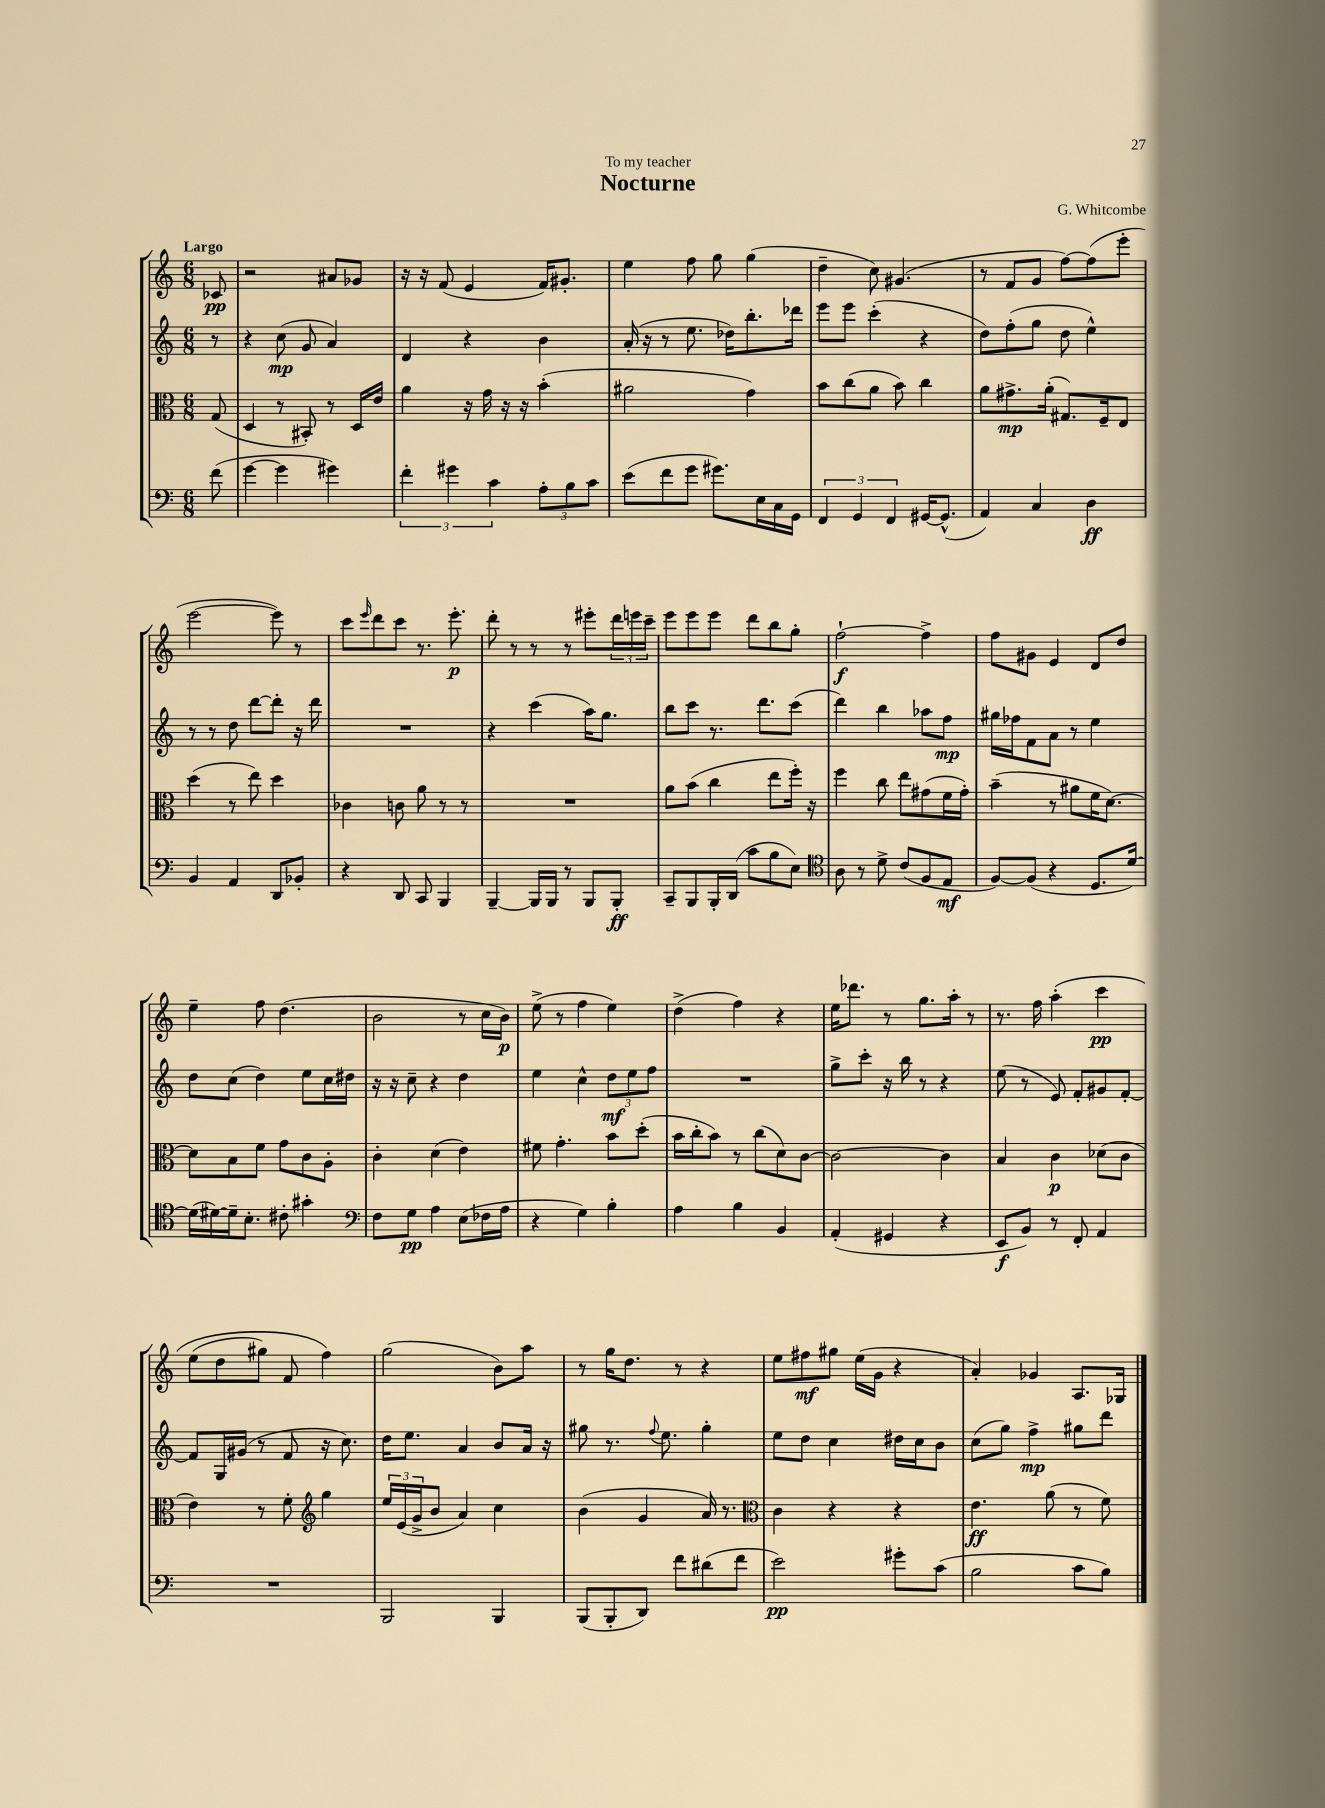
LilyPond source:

\header { title = "Nocturne" composer = "G. Whitcombe" dedication = "To my teacher" }
<<
\new StaffGroup <<
\new Staff = "s0" {
    \clef treble \key c \major \numericTimeSignature \time 6/8 \partial 8 \tempo "Largo"
    ces'8\pp |
    r2 ais'8 ges'8 |
    r16 r16 f'8( e'4 f'16) gis'8.-. |
    e''4 f''8 g''8 g''4( |
    d''4-- c''8) gis'4.( |
    r8 f'8 g'8 f''8~) f''8( e'''8-. |
    e'''2~ e'''8) r8 |
    c'''8 \grace { e'''16 } d'''8 c'''8 r8. e'''8.-.\p |
    d'''8-. r8 r8 r8 eis'''8-. \tuplet 3/2 { d'''16 e'''16 c'''16-- } |
    e'''8 e'''8 e'''8 d'''8 b''8 g''8-. |
    f''2~-!\f f''4-> |
    f''8 gis'8 e'4 d'8 d''8 |
    e''4-- f''8 d''4.( |
    b'2 r8 c''16 b'16\p) |
    e''8->( r8 f''4 e''4) |
    d''4->( f''4) r4 |
    e''16 des'''8. r8 g''8. a''16-. r8 |
    r8. f''16 a''4-.\( c'''4\pp |
    e''8( d''8 gis''8) f'8 f''4\) |
    g''2( b'8) a''8 |
    r8 g''16 d''8. r8 r4 |
    e''8 fis''8\mf gis''8 e''16( g'16 r4 |
    a'4-.) ges'4 a8. ges16 \bar "|." |
}
\new Staff = "s1" {
    \clef treble \key c \major \numericTimeSignature \time 6/8 \partial 8
    r8 |
    r4 c''8\mp( g'8 a'4) |
    d'4 r4 b'4 |
    a'16-.( r16 r8 e''8. des''16) b''8.-. des'''16 |
    e'''8 e'''8 c'''4-.( r4 |
    d''8) f''8-.( g''8 d''8 e''4-^) |
    r8 r8 d''8 d'''8~ d'''8-. r16 d'''16 |
    R2. |
    r4 c'''4( a''16) g''8. |
    b''8 c'''8 r8. d'''8. c'''8( |
    d'''4) b''4 aes''8 f''8\mp |
    gis''16 fes''16 f'8 a'8 r8 e''4 |
    d''8 c''8( d''4) e''8 c''16 dis''16 |
    r16 r16 c''8-- r4 d''4 |
    e''4 c''4-^ \tuplet 3/2 { d''8\mf e''8 f''8 } |
    R2. |
    g''8-> c'''8-. r16 b''16 r8 r4 |
    e''8( r8 e'8) f'8-. gis'8 f'8~-. |
    f'8 g16 gis'16( r8 f'8 r16 c''8.) |
    d''16 e''8. a'4 b'8 a'16 r16 |
    gis''8 r8. \appoggiatura { f''8 } e''8. gis''4-. |
    e''8 d''8 c''4 dis''16 c''16 b'8 |
    c''8( g''8) f''4->\mp gis''8 d'''8 \bar "|." |
}
\new Staff = "s2" {
    \clef alto \key c \major \numericTimeSignature \time 6/8 \partial 8
    g8( |
    d4 r8 bis,8-.) r8 d16 e'16 |
    a'4 r16 g'16 r16 r16 b'4-.( |
    ais'2 g'4) |
    b'8 c''8( a'8 b'8) c''4 |
    a'8 gis'8.->\mp a'16-.( gis8.) f16-- e8 |
    d''4( r8 e''8) d''4 |
    ces'4 c'8 a'8 r8 r8 |
    R2. |
    a'8 b'8( c''4 e''8 f''16-.) r16 |
    f''4 c''8 e''8 gis'8( f'16 gis'16-.) |
    b'4--( r8 ais'8 f'16 d'8.~) |
    d'8 b8 f'8 g'8 c'8 a8-. |
    c'4-. d'4( e'4) |
    fis'8 g'4.-. b'8 d''8-.( |
    b'16 c''16-. b'8) r8 c''8( d'8) c'8~ |
    c'2~ c'4 |
    b4 c'4\p des'8( c'8 |
    e'4) r8 f'8-. \clef treble g''4 |
    \tuplet 3/2 { e''16 e'16( g'16-> } b'8 a'4) c''4 |
    b'4( g'4 a'16) r8. |
    \clef alto c'4 r4 r4 |
    e'4.\ff a'8( r8 f'8) \bar "|." |
}
\new Staff = "s3" {
    \clef bass \key c \major \numericTimeSignature \time 6/8 \partial 8
    f'8( |
    g'4~ g'4 gis'4) |
    \tuplet 3/2 { f'4-. gis'4 c'4 } \tuplet 3/2 { a8-. b8 c'8 } |
    e'8( f'8 g'8 gis'8.) e16 c16 g,16 |
    \tuplet 3/2 { f,4 g,4 f,4 } gis,16~ gis,8.-^( |
    a,4) c4 d4\ff |
    b,4 a,4 d,8 bes,8-. |
    r4 d,8 c,8 b,,4 |
    b,,4~-- b,,16 b,,16 r8 b,,8 b,,8-.\ff |
    c,8-- b,,8 b,,16-. d,16( c'8 b8 e8) |
    \clef tenor a8 r8 d'8-> c'8( f8 e8\mf |
    f8~) f8( r4 d8. d'16~) |
    d'16( dis'16~) dis'16-- b8.-. cis'8-. gis'4-. |
    \clef bass f8 g8\pp a4 e8( fes16 a16 |
    r4 g4) b4-. |
    a4 b4 b,4 |
    a,4-.( gis,4 r4 |
    e,8\f b,8) r8 f,8-. a,4 |
    R2. |
    b,,2 b,,4 |
    b,,8( b,,8-. d,8) f'8 dis'8( f'8 |
    e'2\pp) gis'8-. c'8( |
    b2 c'8 b8) \bar "|." |
}
>>
>>
\layout { \context { \Score \remove "Bar_number_engraver" } }
